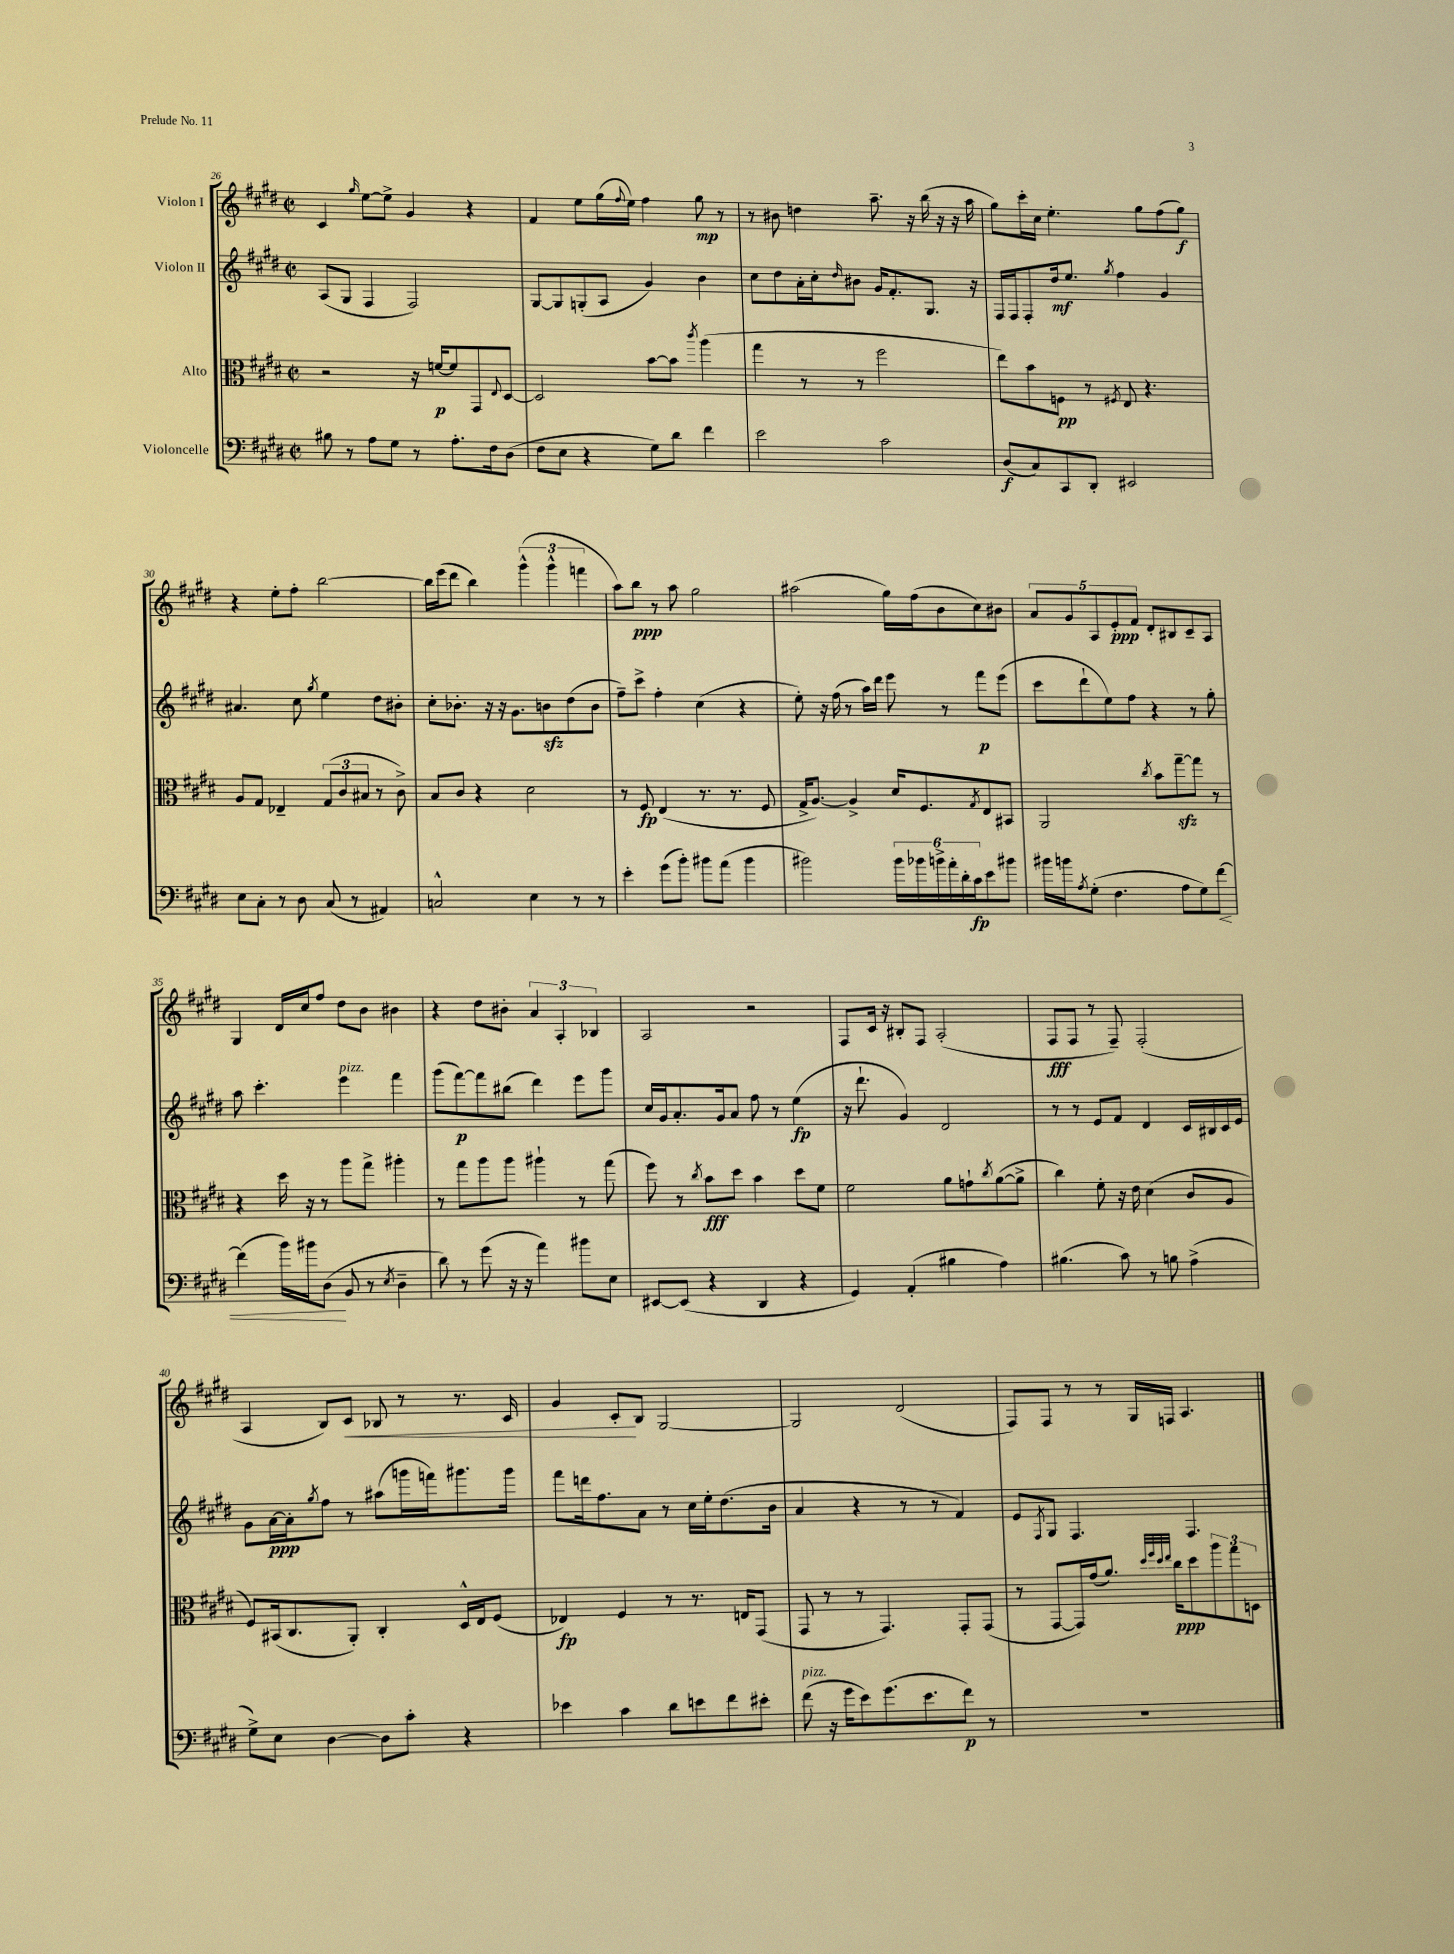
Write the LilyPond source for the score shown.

<<
\new StaffGroup <<
\new Staff = "s0" \with { instrumentName = "Violon I" } {
    \clef treble \key e \major \defaultTimeSignature \time 2/2
    cis'4 \grace { gis''16 } e''8~ e''8-> gis'4 r4 |
    fis'4 e''8 gis''16( \appoggiatura { fis''8 } e''16) fis''4 gis''8\mp r8 |
    r8 bis'8 d''4 a''8.-- r16 b''16( r16 r16 a''16 |
    gis''8) cis'''16-. cis''16 e''4.-. gis''8 fis''8( gis''8\f) |
    r4 e''8-. fis''8-. b''2~ |
    b''16 e'''16( dis'''8 b''4) \tuplet 3/2 { gis'''4-^( gis'''4-^ f'''4 } |
    a''8) b''8\ppp r8 a''8 gis''2 |
    ais''2( gis''16) fis''16( b'8 cis''8) bis'8 |
    \tuplet 5/4 { a'8 gis'8 a8 e'8-.\ppp fis'8 } dis'8-. bis8 cis'8-- a8 |
    gis4 dis'16 cis''16 fis''8 dis''8 b'8 bis'4 |
    r4 dis''8 bis'8-. \tuplet 3/2 { a'4 a4-. bes4 } |
    a2 r2 |
    fis8 cis'16 r16 bis8-. fis8 a2-.( |
    fis8\fff fis8 r8 fis8--) fis2-.( |
    a4 b8) cis'8\< bes8 r8 r8. cis'16 |
    gis'4 cis'8-.\! b8 gis2~ |
    gis2 dis'2( |
    fis8) fis8 r8 r8 gis16 f16 a4. \bar "|." |
}
\new Staff = "s1" \with { instrumentName = "Violon II" } {
    \clef treble \key e \major \defaultTimeSignature \time 2/2
    a8( gis8 fis4 fis2) |
    gis8~ gis8 g8-.( a8 gis'4) b'4 |
    cis''8 dis''8 a'16-. cis''16-. \grace { dis''16 } bis'8 gis'16 fis'8.-. gis8. r16 |
    fis16 fis16 fis8-. dis''16\mf e''8. \acciaccatura { gis''8 } fis''4 gis'4 |
    ais'4. cis''8 \acciaccatura { gis''8 } e''4 dis''8 bis'8-. |
    cis''8-. bes'8.-. r16 r16 gis'8. b'8\sfz dis''8( b'8 |
    fis''8--) cis'''8-> fis''4-. cis''4( r4 |
    e''8-.) r16 fis''16( r8 a''16) dis'''16 e'''8 r8 fis'''8\p e'''8( |
    cis'''8 dis'''8-! e''8) fis''8 r4 r8 gis''8-. |
    a''8 cis'''4.-. e'''4^\markup { \italic "pizz." } fis'''4 |
    gis'''8( fis'''8~\p) fis'''8 bis''8( dis'''4) e'''8 gis'''8 |
    cis''16 gis'16 a'8.-. gis'16 a'8 fis''8 r8 e''4\fp( |
    r16 dis'''8.-! gis'4) dis'2 |
    r8 r8 e'8 fis'8 dis'4 cis'16 bis16 cis'16 e'16 |
    gis'8 a'16~\ppp a'16-. \acciaccatura { gis''8 } fis''8 r8 ais''8( g'''16 f'''16) gis'''8. gis'''16 |
    fis'''8 d'''16 fis''8. a'8 r8 cis''16 e''16-. dis''8.( b'16 |
    a'4 r4 r8 r8 fis'4) |
    e'8 \acciaccatura { fis8 } gis8 fis4. fis4. \bar "|." |
}
\new Staff = "s2" \with { instrumentName = "Alto" } {
    \clef alto \key e \major \defaultTimeSignature \time 2/2
    r2 r16 f'16~\p f'8 gis,8 \appoggiatura { e8 } dis8~ |
    dis2 b'8~ b'8 \acciaccatura { cis'''8 } a''4( |
    gis''4 r8 r8 fis''2 |
    e''8) b'8 f8\pp r8 \acciaccatura { fis8 } e8 r4. |
    a8 gis8 ees4-- \tuplet 3/2 { gis8( cis'8 bis8 } r8 cis'8->) |
    b8 cis'8 r4 dis'2 |
    r8 fis8\fp e4( r8. r8. fis8 |
    gis16-> a8.~) a4-> dis'16 fis8. \acciaccatura { gis8 } e8 bis,8 |
    a,2 \acciaccatura { cis''8 } b'8 gis''8~--\sfz gis''8 r8 |
    r4 dis''16 r16 r8 a''8 gis''8-> ais''4-. |
    r8 gis''8 a''8 a''8 ais''4-! r8 gis''8( |
    fis''8) r8 \acciaccatura { cis''8 } b'8\fff dis''8 b'4 dis''8 fis'8 |
    fis'2 a'8 g'8-! \acciaccatura { cis''8 } a'8~( a'8-> |
    cis''4) fis'8-. r16 e'16 dis'4( cis'8 a8 |
    fis8) bis,16( cis8. a,8-.) cis4-. dis16-^ e16 fis8( |
    ees4\fp) fis4 r8 r8. e16 gis,8( |
    gis,8 r8 r8 gis,4.) gis,8-. gis,8( |
    r8 gis,8~ gis,16) gis'16( a'8.) \grace { dis''32 fis''32 dis''32 e''32 } cis''16\ppp dis''8 \tuplet 3/2 { a''8 gis''8 d8 } \bar "|." |
}
\new Staff = "s3" \with { instrumentName = "Violoncelle" } {
    \clef bass \key e \major \defaultTimeSignature \time 2/2
    bis8 r8 a8 gis8 r8 a8.-. fis16 dis8( |
    fis8 e8 r4 gis8) dis'8 fis'4 |
    e'2 cis'2 |
    dis8\f( cis8) cis,8 dis,8-. eis,2 |
    e8 cis8-. r8 dis8 cis8( r8 ais,4) |
    c2-^ e4 r8 r8 |
    e'4-. gis'8( b'8-.) bis'8 a'8( bis'4 |
    bis'2) \tuplet 6/4 { bis'16 bes'16 b'16-> a'16-. dis'16-. cis'16\fp } e'8 bis'8 |
    bis'16 b'16 \acciaccatura { a8 } gis8-.( fis4. a8 gis8) fis'8~\< |
    fis'4( b'16) bis'16 dis8\!( b,8 r8 \acciaccatura { e8 } dis4-- |
    dis'8) r8 gis'8( r16 r16 a'4) bis'8 e8 |
    eis,8~ eis,8( r4 dis,4 r4 |
    gis,4) a,4-.( bis4 a4) |
    bis4.( cis'8) r8 b8 a4->( |
    gis8->) e8 dis4~ dis8 cis'8-. r4 |
    ees'4 cis'4 dis'8 e'8 fis'8 eis'8-. |
    fis'8^\markup { \italic "pizz." }( r16 gis'16 e'8) gis'8.( e'8. fis'8\p) r8 |
    R1 \bar "|." |
}
>>
>>
\layout { \context { \Score currentBarNumber = #26 } }
